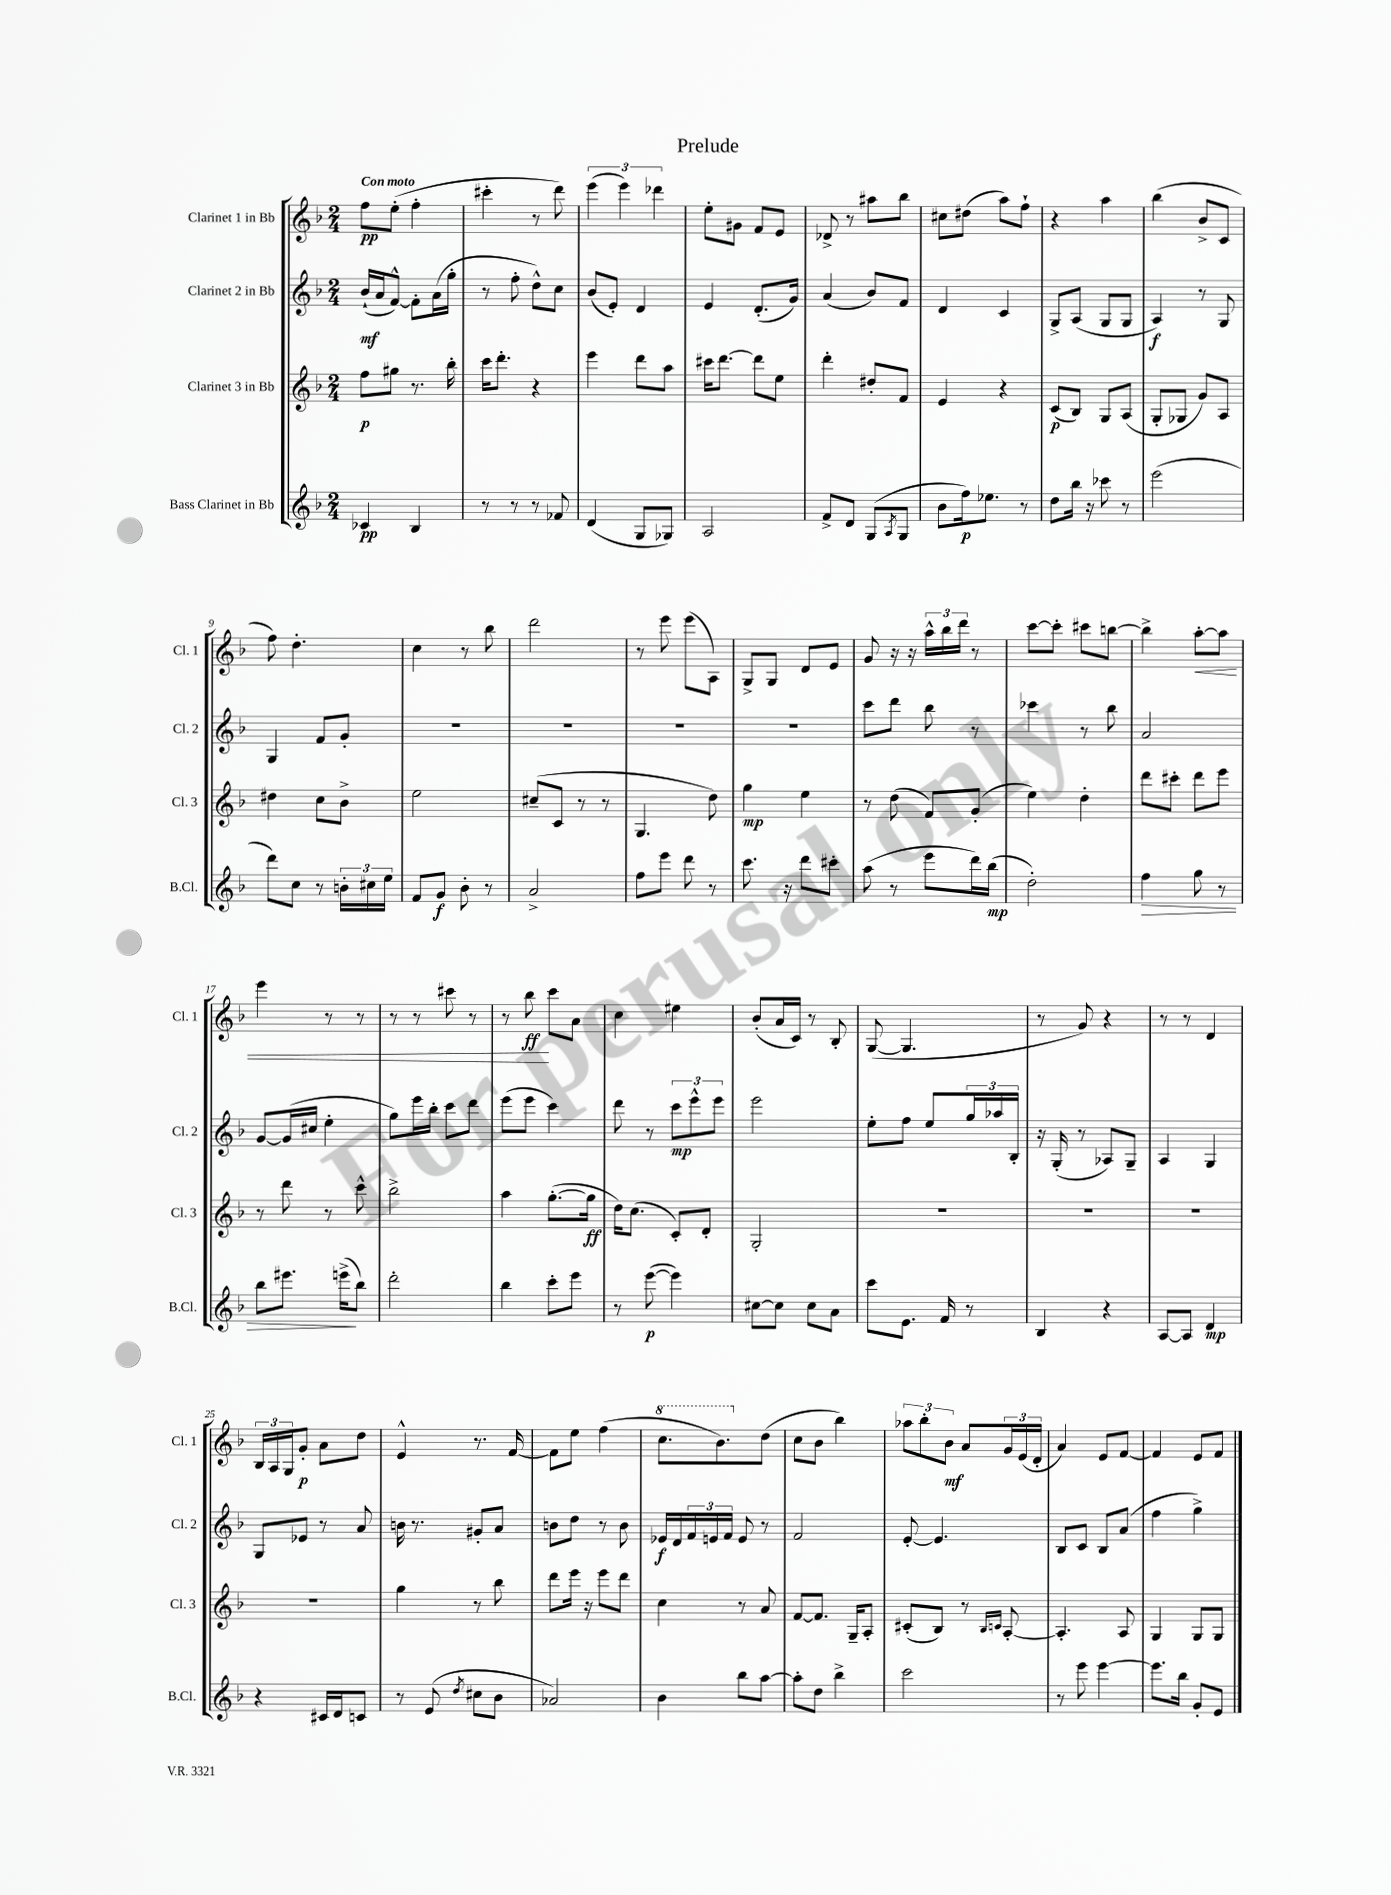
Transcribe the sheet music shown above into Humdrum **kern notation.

**kern	**dynam	**kern	**dynam	**kern	**dynam	**kern	**dynam
*part4	*part4	*part3	*part3	*part2	*part2	*part1	*part1
*staff4	*staff4	*staff3	*staff3	*staff2	*staff2	*staff1	*staff1
*I"Bass Clarinet in Bb	*	*I"Clarinet 3 in Bb	*	*I"Clarinet 2 in Bb	*	*I"Clarinet 1 in Bb	*
*I'B.Cl.	*	*I'Cl. 3	*	*I'Cl. 2	*	*I'Cl. 1	*
*clefG2	*	*clefG2	*	*clefG2	*	*clefG2	*
*k[b-]	*	*k[b-]	*	*k[b-]	*	*k[b-]	*
*M2/4	*	*M2/4	*	*M2/4	*	*M2/4	*
=1	=1	=1	=1	=1	=1	=1	=1
!	!	!	!	!	!	!LO:TX:a:B:t=Con moto	!
4c-X/	pp	8ff\L	p	(16b-`/LL	mf	8ff\L	pp
.	.	.	.	16a/J	.	.	.
.	.	8gg#X\J	.	[8f^^/J)	.	(8ee'\J	.
4B-/	.	8.r	.	8f'\L]	.	4ff'\	.
.	.	.	.	(16a\L	.	.	.
.	.	16bb-'\	.	16gg'\JJ	.	.	.
=2	=2	=2	=2	=2	=2	=2	=2
8r	.	16ccc\KL	.	8r	.	4ccc#X'\	.
.	.	8.ddd'\J	.	.	.	.	.
8r	.	.	.	8ff'\	.	.	.
8r	.	4r	.	8dd^^\L)	.	8r	.
8f-X/	.	.	.	8cc\J	.	8ddd\)	.
=3	=3	=3	=3	=3	=3	=3	=3
(4d/	.	4eee\	.	(8b-/L	.	(6eee\	.
.	.	.	.	8e'/J)	.	.	.
.	.	.	.	.	.	6eee\)	.
8G/L	.	8ddd\L	.	4d/	.	.	.
.	.	.	.	.	.	6ddd-X\	.
8G-X/J)	.	8aa\J	.	.	.	.	.
=4	=4	=4	=4	=4	=4	=4	=4
2A/	.	16ccc#X\KL	.	4e/	.	8ee'\L	.
.	.	[8.ddd\J	.	.	.	.	.
.	.	.	.	.	.	8g#X\J	.
.	.	8ddd\L]	.	(8.d'/L	.	8f/L	.
.	.	8ee\J	.	.	.	8e/J	.
.	.	.	.	16g/Jk)	.	.	.
=5	=5	=5	=5	=5	=5	=5	=5
8f^/L	.	4ddd'\	.	(4a/	.	8d-X^/	.
8d/J	.	.	.	.	.	8r	.
(8G/L	.	8dd#X'/L	.	8b-/L)	.	8aa#X\L	.
8qA/	.	.	.	.	.	.	.
8G/J	.	8f/J	.	8f/J	.	8bb-\J	.
=6	=6	=6	=6	=6	=6	=6	=6
8b-\L	.	4e/	.	4d/	.	8cc#X\L	.
16ff\k)	p	.	.	.	.	(8dd#X\J	.
8.ee-X\J	.	.	.	.	.	.	.
.	.	4r	.	4c/	.	8aa\L)	.
8r	.	.	.	.	.	8ff`\J	.
=7	=7	=7	=7	=7	=7	=7	=7
8dd\L	.	(8c/L	p	8G^/L	.	4r	.
16bb-\Jk	.	8B-/J)	.	(8A/J	.	.	.
16r	.	.	.	.	.	.	.
8ccc-X\	.	8G/L	.	8G/L	.	4aa\	.
8r	.	(8A/J	.	8G/J	.	.	.
=8	=8	=8	=8	=8	=8	=8	=8
(2eee\	.	8G'/L	.	4A/)	f	(4bb-\	.
.	.	8G-X/J	.	.	.	.	.
.	.	8g/L)	.	8r	.	8b-^/L	.
.	.	8A/J	.	8G/	.	8c/J	.
!!LO:LB:g=z
=9	=9	=9	=9	=9	=9	=9	=9
8ddd\L)	.	4dd#X\	.	4G/	.	8ff\)	.
8cc\J	.	.	.	.	.	4.dd'\	.
8r	.	8cc\L	.	8f/L	.	.	.
24bn'\LL	.	8b-^\J	.	8g'/J	.	.	.
24cc#X\	.	.	.	.	.	.	.
24ee\JJ	.	.	.	.	.	.	.
=10	=10	=10	=10	=10	=10	=10	=10
8f/L	.	2ee\	.	2r	.	4cc\	.
8g/J	f	.	.	.	.	.	.
8b-'\	.	.	.	.	.	8r	.
8r	.	.	.	.	.	8bb-\	.
=11	=11	=11	=11	=11	=11	=11	=11
2a^/	.	(8cc#X~/L	.	2r	.	2ddd\	.
.	.	8c/J	.	.	.	.	.
.	.	8r	.	.	.	.	.
.	.	8r	.	.	.	.	.
=12	=12	=12	=12	=12	=12	=12	=12
8ff\L	.	4.G/	.	2r	.	8r	.
8eee\J	.	.	.	.	.	8eee\	.
8ddd\	.	.	.	.	.	(8eee\L	.
8r	.	8dd\)	.	.	.	8A\J)	.
=13	=13	=13	=13	=13	=13	=13	=13
8.ccc\	.	4gg\	mp	2r	.	8G^/L	.
.	.	.	.	.	.	8G/J	.
16r	.	.	.	.	.	.	.
8ddd\L	.	4ee\	.	.	.	8d/L	.
8ccc#X'\J	.	.	.	.	.	8e/J	.
=14	=14	=14	=14	=14	=14	=14	=14
(8aa\	.	8r	.	8ccc\L	.	8g/	.
8r	.	(8dd\	.	8ddd\J	.	16r	.
.	.	.	.	.	.	16r	.
8eee\L	.	8f/L)	.	8bb-\	.	24aa^^\LL	.
.	.	.	.	.	.	24bb-\	.
.	.	.	.	.	.	24ddd\JJ	.
16ddd\L)	.	(8g'/J	.	8r	.	8r	.
(16bb-\JJ	mp	.	.	.	.	.	.
=15	=15	=15	=15	=15	=15	=15	=15
2dd'\)	.	4ee\)	.	4ccc-X\	.	[8ccc\L	.
.	.	.	.	.	.	8ccc'\J]	.
.	.	4dd'\	.	8r	.	8ccc#X\L	.
.	.	.	.	8bb-\	.	[8bbn\J	.
=16	=16	=16	=16	=16	=16	=16	=16
!	!LO:HP:b	!	!	!	!	!	!
4ff\	>	8ddd\L	.	2a/	.	4bb^\]	.
.	.	8ccc#X'\J	.	.	.	.	.
!	!	!	!	!	!	!	!LO:HP:b
8gg\	.	8ddd\L	.	.	.	[8aa'\L	<
8r	.	8eee\J	.	.	.	8aa\J]	.
!!LO:LB:g=z
=17	=17	=17	=17	=17	=17	=17	=17
8bb-\L	.	8r	.	[8g/L	.	4eee\	.
8.eee#X\J	.	8ddd\	.	(16g/L]	.	.	.
.	.	.	.	16cc#X/JJ	.	.	.
.	.	8r	.	4ee'\	.	8r	.
(16eeen^\KL	.	.	.	.	.	.	.
8bb-\J)	]	8ccc^^\	.	.	.	8r	.
=18	=18	=18	=18	=18	=18	=18	=18
2ddd'\	.	2bb-^\	.	8gg\L)	.	8r	.
.	.	.	.	16eee\L	.	8r	.
.	.	.	.	16bb-'\JJ	.	.	.
.	.	.	.	8ccc\L	.	8ccc#X\	.
.	.	.	.	8ddd\J	.	8r	.
=19	=19	=19	=19	=19	=19	=19	=19
4bb-\	.	4aa\	.	(8eee\L	.	8r	.
.	.	.	.	8eee\J	.	8bb-\	ff
8ccc'\L	.	([8.gg'\L	.	4ccc\)	.	8ccc\L	[
8eee\J	.	.	.	.	.	8a\J	.
.	.	16gg\Jk]	ff	.	.	.	.
=20	=20	=20	=20	=20	=20	=20	=20
8r	.	16dd\KL)	.	8ddd\	.	4cc\	.
.	.	(8.cc\J	.	.	.	.	.
([8eee\	p	.	.	8r	.	.	.
4eee\])	.	8c'/L)	.	12ccc\L	mp	4ee#X\	.
.	.	.	.	12eee^^\	.	.	.
.	.	8d'/J	.	.	.	.	.
.	.	.	.	12eee\J	.	.	.
=21	=21	=21	=21	=21	=21	=21	=21
[8cc#X\L	.	2G'/	.	2eee\	.	(8b-'/L	.
8cc#\J]	.	.	.	.	.	16a/L	.
.	.	.	.	.	.	16c/JJ)	.
8cc#\L	.	.	.	.	.	8r	.
8a\J	.	.	.	.	.	8B-'/	.
=22	=22	=22	=22	=22	=22	=22	=22
8ccc\L	.	2r	.	8ee'\L	.	([8G/	.
8.e\J	.	.	.	8ff\J	.	4.G/]	.
.	.	.	.	8ee/L	.	.	.
16f/	.	.	.	.	.	.	.
8r	.	.	.	24gg/L	.	.	.
.	.	.	.	24aa-X/	.	.	.
.	.	.	.	24B-'/JJ	.	.	.
=23	=23	=23	=23	=23	=23	=23	=23
4B-/	.	2r	.	16r	.	8r	.
.	.	.	.	(16G'/	.	.	.
.	.	.	.	8r	.	8g/)	.
4r	.	.	.	8A-X/L)	.	4r	.
.	.	.	.	8G~/J	.	.	.
=24	=24	=24	=24	=24	=24	=24	=24
[8A/L	.	2r	.	4A/	.	8r	.
8A/J]	.	.	.	.	.	8r	.
4d/	mp	.	.	4G/	.	4d/	.
!!LO:LB:g=z
=25	=25	=25	=25	=25	=25	=25	=25
4r	.	2r	.	8G/L	.	24B-/LL	.
.	.	.	.	.	.	24A/	.
.	.	.	.	.	.	24G/J	.
.	.	.	.	8e-X/J	.	8g'/J	p
16c#X/LL	.	.	.	8r	.	8a\L	.
16d/J	.	.	.	.	.	.	.
8cn/J	.	.	.	8a/	.	8dd\J	.
=26	=26	=26	=26	=26	=26	=26	=26
8r	.	4gg\	.	16bn\	.	4e^^/	.
.	.	.	.	8.r	.	.	.
(8e/	.	.	.	.	.	.	.
8qdd/	.	.	.	.	.	.	.
8cc#X\L	.	8r	.	8g#X'/L	.	8.r	.
8b-\J	.	8bb-\	.	8a/J	.	.	.
.	.	.	.	.	.	[16f/	.
=27	=27	=27	=27	=27	=27	=27	=27
2a-X/)	.	8ddd\L	.	8bn\L	.	8f\L]	.
.	.	16eee\Jk	.	8dd\J	.	8ee\J	.
.	.	16r	.	.	.	.	.
.	.	8eee\L	.	8r	.	(4ff\	.
.	.	8ddd\J	.	8b\	.	.	.
=28	=28	=28	=28	=28	=28	=28	=28
*	*	*	*	*	*	*8va	*
4b-\	.	4cc\	.	16e-X/LL	f	8.ccc\L	.
.	.	.	.	16d/	.	.	.
.	.	.	.	24f/	.	.	.
.	.	.	.	24en/	.	.	.
.	.	.	.	.	.	8.bb-\)	.
.	.	.	.	24f/JJ	.	.	.
8bb-\L	.	8r	.	8e/	.	.	.
*	*	*	*	*	*	*X8va	*
[8aa\J	.	8a/	.	8r	.	(8dd\J	.
=29	=29	=29	=29	=29	=29	=29	=29
8aa'\L]	.	[8f/L	.	2f/	.	8cc\L	.
8dd\J	.	8.f/J]	.	.	.	8b-\J	.
4bb-^\	.	.	.	.	.	4bb-\)	.
.	.	16G~/KL	.	.	.	.	.
.	.	8A'/J	.	.	.	.	.
=30	=30	=30	=30	=30	=30	=30	=30
2ccc\	.	(8c#X'/L	.	[8e'/	.	12aa-X\L	.
.	.	.	.	.	.	12bb-'\	.
.	.	8B-/J)	.	4.e/]	.	.	.
.	.	.	.	.	.	12b-\J	mf
.	.	8r	.	.	.	8a/L	.
.	.	16qqB-/LL	.	.	.	.	.
.	.	16qqcn/JJ	.	.	.	.	.
.	.	[8A'/	.	.	.	24g/L	.
.	.	.	.	.	.	(24e/	.
.	.	.	.	.	.	24d'/JJ	.
=31	=31	=31	=31	=31	=31	=31	=31
8r	.	4.A'/]	.	8B-/L	.	4a/)	.
8eee\	.	.	.	8c/J	.	.	.
[4eee\	.	.	.	8B-/L	.	8e/L	.
.	.	8A/	.	(8a/J	.	[8f/J	.
=32	=32	=32	=32	=32	=32	=32	=32
8.eee\L]	.	4G/	.	4ff\	.	4f/]	.
16bb-\Jk	.	.	.	.	.	.	.
8g'/L	.	8G/L	.	4gg^\)	.	8e/L	.
8e/J	.	8G/J	.	.	.	8f/J	.
==	==	==	==	==	==	==	==
*-	*-	*-	*-	*-	*-	*-	*-
